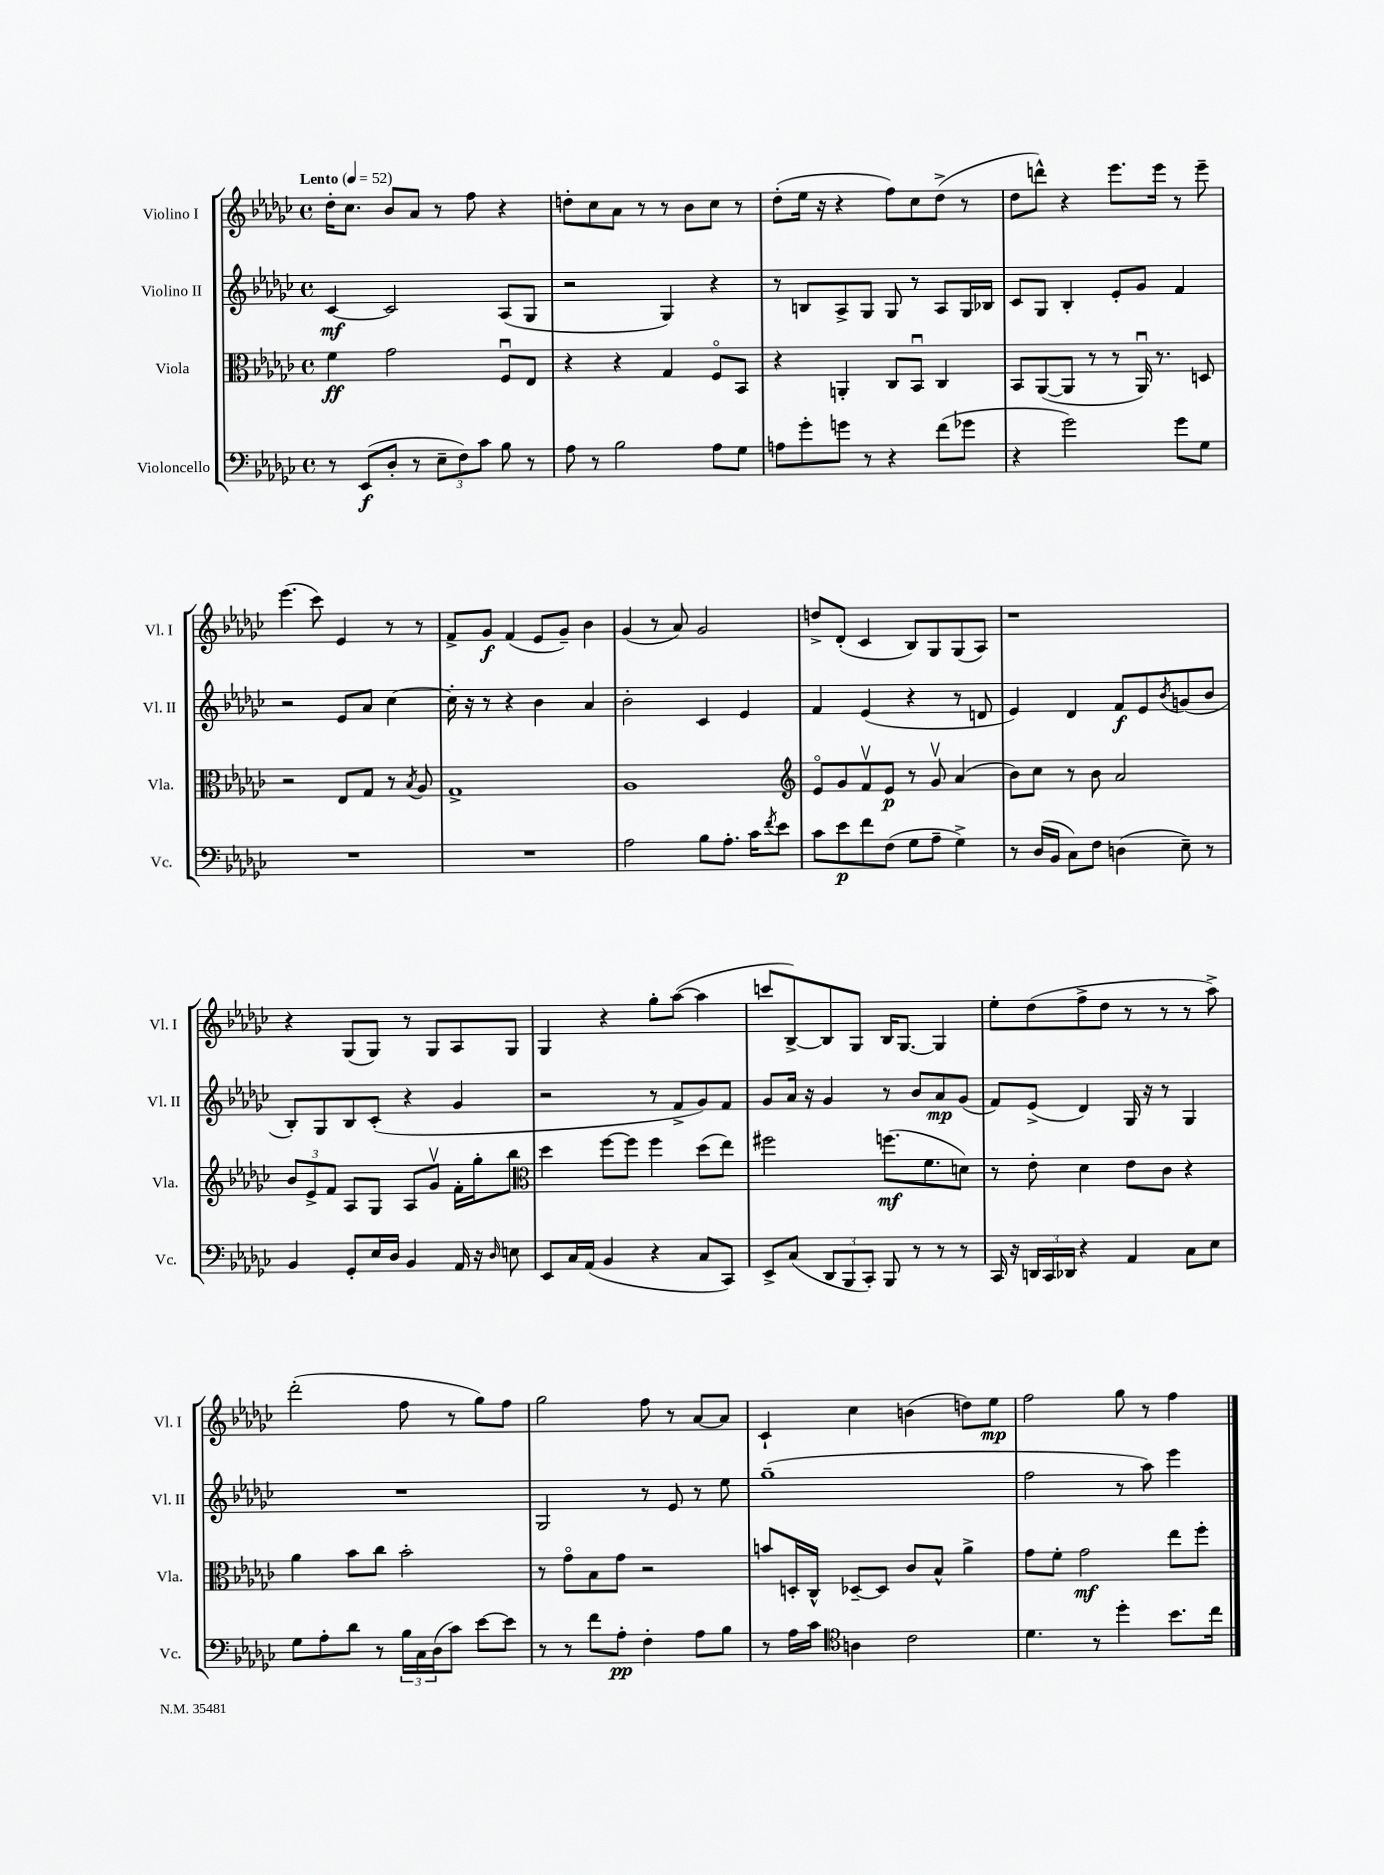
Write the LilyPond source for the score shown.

<<
\new StaffGroup <<
\new Staff = "s0" \with { instrumentName = "Violino I" shortInstrumentName = "Vl. I" } {
    \clef treble \key ges \major \defaultTimeSignature \time 4/4 \tempo "Lento" 4 = 52
    des''16-. ces''8. bes'8 aes'8 r8 f''8 r4 |
    d''8-. ces''8 aes'8 r8 r8 bes'8 ces''8 r8 |
    des''8-.( ees''16 r16 r4 f''8) ces''8 des''8->( r8 |
    des''8 d'''8-^) r4 ees'''8. ees'''16 r8 ees'''8-- |
    ees'''4.( ces'''8) ees'4 r8 r8 |
    f'8-> ges'8\f f'4( ees'8 ges'8--) bes'4 |
    ges'4( r8 aes'8) ges'2 |
    d''8-> des'8-.( ces'4 bes8) ges8 ges8( aes8) |
    r1 |
    r4 ges8( ges8) r8 ges8 aes8 ges8 |
    ges4 r4 ges''8-. aes''8~( aes''4 |
    c'''8 bes8~->) bes8 ges8 bes16 ges8.~ ges4 |
    ees''8-. des''8( f''8-> des''8 r8 r8 r8 aes''8->) |
    des'''2-.( f''8 r8 ges''8) f''8 |
    ges''2 f''8 r8 aes'8~ aes'8 |
    ces'4-! ces''4 b'4( d''8) ees''8\mp |
    f''2 ges''8 r8 f''4 \bar "|." |
}
\new Staff = "s1" \with { instrumentName = "Violino II" shortInstrumentName = "Vl. II" } {
    \clef treble \key ges \major \defaultTimeSignature \time 4/4
    ces'4~\mf ces'2 aes8( ges8 |
    r2 ges4) r4 |
    r8 b8 aes8-> ges8 ges8 r8 aes8 ges16 bes16 |
    ces'8 ges8 bes4-. ees'8-. ges'8 f'4 |
    r2 ees'8 aes'8 ces''4~ |
    ces''16-. r16 r8 r4 bes'4 aes'4 |
    bes'2-. ces'4 ees'4 |
    f'4 ees'4( r4 r8 d'8 |
    ees'4) des'4 f'8\f ees'8 \acciaccatura { bes'8 } g'8( bes'8 |
    bes8-.) ges8 bes8 ces'8-.( r4 ges'4 |
    r2 r8 f'8-> ges'8) f'8 |
    ges'8 aes'16 r16 ges'4 r8 bes'8 aes'8\mp ges'8( |
    f'8) ees'8->( des'4) ges16 r16 r8 ges4 |
    R1 |
    ges2 r8 ees'8 r8 ees''8 |
    ges''1--( |
    f''2 r8 aes''8) ees'''4 \bar "|." |
}
\new Staff = "s2" \with { instrumentName = "Viola" shortInstrumentName = "Vla." } {
    \clef alto \key ges \major \defaultTimeSignature \time 4/4
    f'4\ff ges'2 f8\downbow ees8 |
    r4 r4 ges4 f8\flageolet bes,8 |
    r4 a,4-. ces8 bes,8\downbow ces4 |
    bes,8 aes,8~( aes,8 r8 r8 aes,16\downbow) r8. d8 |
    r2 ees8 ges8 r8 \acciaccatura { bes8 } aes8 |
    ges1-> |
    aes1 |
    \clef treble ees'8\flageolet ges'8 f'8\upbow ees'8\p r8 ges'8\upbow aes'4( |
    bes'8) ces''8 r8 bes'8 aes'2 |
    \tuplet 3/2 { bes'8 ees'8-> f'8 } aes8 ges8 aes8 ges'8\upbow f'16-. ges''16-. bes''8 |
    \clef alto des''4 f''8~ f''8 f''4 des''8( ees''8) |
    fis''2 f''8.\mf( f'8. d'8) |
    r8 ees'8-. des'4 ees'8 ces'8 r4 |
    aes'4 bes'8 ces''8 bes'2-. |
    r8 ges'8\flageolet bes8 ges'8 r2 |
    b'8 d16-. ces16-^ des8~-- des8 ces'8 bes8-^ aes'4-> |
    ges'8 f'8-. ges'2\mf ees''8 f''8-. \bar "|." |
}
\new Staff = "s3" \with { instrumentName = "Violoncello" shortInstrumentName = "Vc." } {
    \clef bass \key ges \major \defaultTimeSignature \time 4/4
    r8 ees,8\f( des8-. r8 \tuplet 3/2 { ees8-- f8) ces'8 } bes8 r8 |
    aes8 r8 bes2 aes8 ges8 |
    a8 ges'8-. g'8 r8 r4 f'8( ges'8 |
    r4 ges'2) ges'8 ges8 |
    R1 |
    R1 |
    aes2 bes8 aes8.-. ces'16 \acciaccatura { f'8 } ees'8 |
    ces'8 ees'8\p f'8 f8( ges8 aes8-- ges4->) |
    r8 des16( bes,16 ces8) f8 d4( ees8--) r8 |
    bes,4 ges,8-. ees16 des16 bes,4 aes,16 r16 \grace { des16 } e8 |
    ees,8 ces16 aes,16( bes,4 r4 ces8 ces,8) |
    ees,8-> ces8( \tuplet 3/2 { des,8 bes,,8 ces,8-.) } bes,,8 r8 r8 r8 |
    ces,16 r16 \tuplet 3/2 { d,16 ces,16 des,16 } r4 aes,4 ces8 ees8 |
    ges8 aes8-. des'8 r8 \tuplet 3/2 { bes16 ces16 des16( } ces'8) ees'8~ ees'8 |
    r8 r8 f'8 aes8-.\pp f4-. aes8 bes8 |
    r8 aes16 ces'16 \clef tenor a4 ces'2 |
    des'4. r8 des''4-. bes'8. ces''16 \bar "|." |
}
>>
>>
\layout { \context { \Score \remove "Bar_number_engraver" } }
